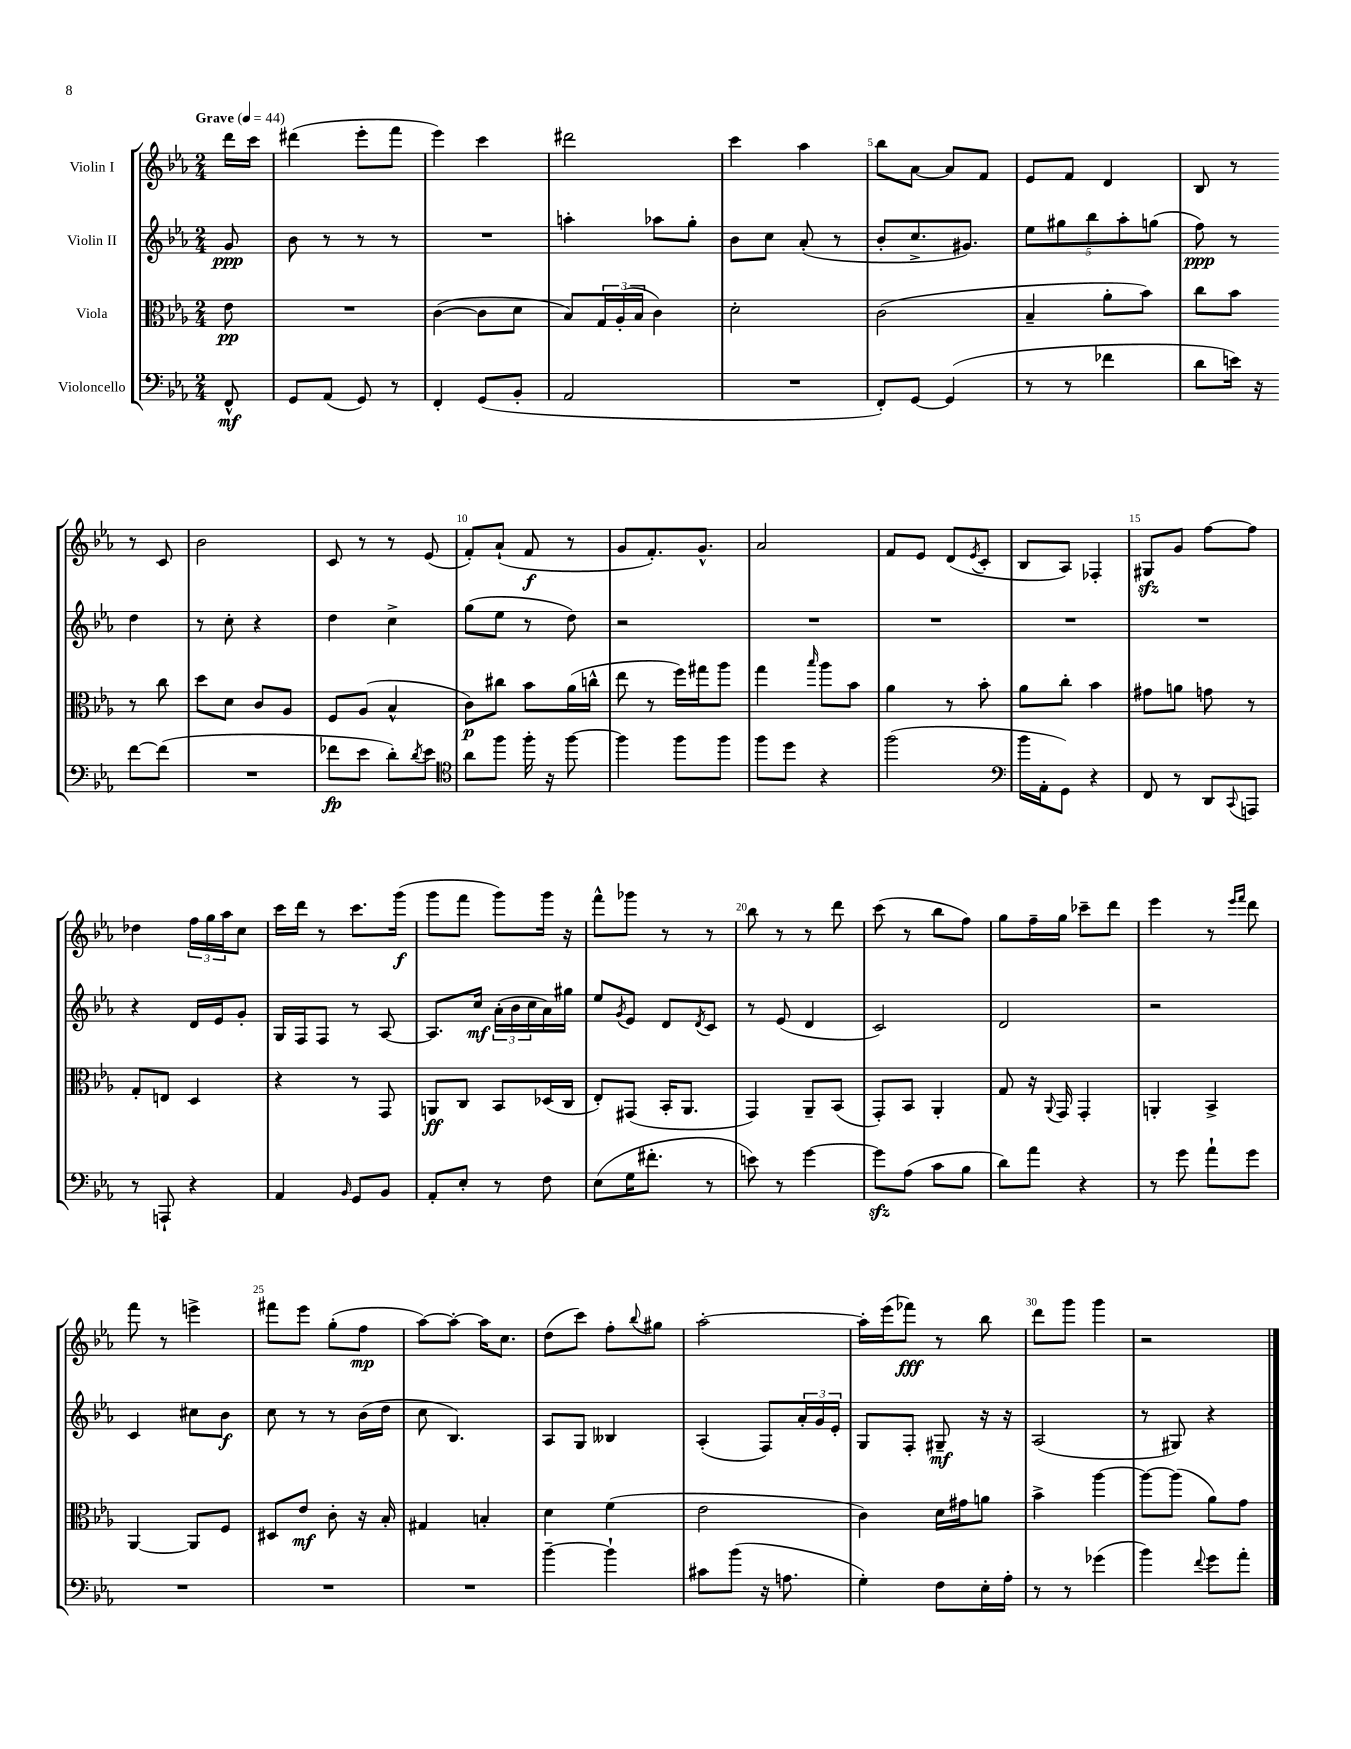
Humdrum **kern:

**kern	**kern	**kern	**kern
*staff4	*staff3	*staff2	*staff1
*clefF4	*clefC3	*clefG2	*clefG2
*k[b-e-a-]	*k[b-e-a-]	*k[b-e-a-]	*k[b-e-a-]
*M2/4	*M2/4	*M2/4	*M2/4
*MM44	*MM44	*MM44	*MM44
8FF^^	8e-	8g	16ddd
.	.	.	16ccc
=	=	=	=
8GG	2r	8b-	(4ddd#
(8AA-	.	8r	.
8GG)	.	8r	8eee-'
8r	.	8r	8fff
=	=	=	=
4FF'	([4c	2r	4eee-)
(8GG	8c]	.	4ccc
8BB-'	8d	.	.
=	=	=	=
2AA-	8B-)	4aa'	2ddd#
.	24G	.	.
.	(24A-'	.	.
.	24B-	.	.
.	4c)	8aa-	.
.	.	8gg'	.
=	=	=	=
2r	2d'	8b-	4ccc
.	.	8cc	.
.	.	(8a-'	4aa-
.	.	8r	.
=	=	=	=
8FF')	(2c	8b-'	8bb-
[8GG	.	8.cc^	[8a-
(4GG]	.	.	8a-]
.	.	8.g#)	.
.	.	.	8f
=	=	=	=
8r	4B-~	10ee-	8e-
.	.	10gg#	.
8r	.	.	8f
.	.	10bb-	.
4f-	8a-'	.	4d
.	.	10aa-'	.
.	8b-)	.	.
.	.	(10gg	.
=	=	=	=
8d	8cc	8ff)	8B-
16e)	8b-	8r	8r
16r	.	.	.
[8f	8r	4dd	8r
(8f]	8cc	.	8c
=	=	=	=
2r	8dd	8r	2b-
.	8d	8cc'	.
.	8c	4r	.
.	8A-	.	.
=	=	=	=
8f-	8F	4dd	8c
8e-	(8A-	.	8r
8d')	4B-^^	4cc^	8r
8qd	.	.	.
8e-	.	.	(8e-
=	=	=	=
*clefC4	*	*	*
8a-	8c)	(8gg	8f')
8ff	8cc#	8ee-	(8a-`
16ff'	8b-	8r	8f
16r	.	.	.
[8ff	(16a-	8dd)	8r
.	16cc^^	.	.
=	=	=	=
4ff]	8ee-	2r	8g
.	8r	.	8.f')
8ff	16ff)	.	.
.	16gg#	.	8.g^^
8ff	8aa-	.	.
=	=	=	=
8ff	4gg	2r	2a-
8dd	.	.	.
.	16qqbb-	.	.
4r	8aa-	.	.
.	8b-	.	.
=	=	=	=
(2ff	4a-	2r	8f
.	.	.	8e-
.	8r	.	(8d
.	.	.	8qe-
.	8b-'	.	8c'
=	=	=	=
*clefF4	*	*	*
16b-	8a-	2r	8B-
16AA-'	.	.	.
8GG)	8cc'	.	8A-)
4r	4b-	.	4F-'
=	=	=	=
8FF	8g#	2r	8G#
8r	8a	.	8g
8DD	8g	.	[8ff
8qqCC	.	.	.
8AAA	8r	.	8ff]
=	=	=	=
8r	8G'	4r	4dd-
8AAA`	8E	.	.
4r	4D	16d	24ff
.	.	.	24gg
.	.	16e-	.
.	.	.	24aa-
.	.	8g'	8cc
=	=	=	=
4AA-	4r	16G	16ccc
.	.	16F	16ddd
.	.	8F	8r
16qqBB-	.	.	.
8GG	8r	8r	8.ccc
8BB-	8GG	[8A-	.
.	.	.	(16ggg
=	=	=	=
8AA-'	8AA	8.A-]	8ggg
8E-'	8C	.	8fff
.	.	16cc	.
8r	8BB-	(24a-'	8ggg)
.	.	24b-	.
.	.	24cc	.
8F	(16D-	16a-)	16ggg
.	16C	16gg#	16r
=	=	=	=
(8E-	8E-')	8ee-	8fff^^
.	.	8qg	.
16G	(8GG#	8e-	8ggg-
8.f#'	.	.	.
.	16BB-'	8d	8r
.	8.AA-	.	.
.	.	8qd	.
8r	.	8c	8r
=	=	=	=
8e)	4GG)	8r	8bb-
8r	.	(8e-	8r
[4g	8AA-~	4d	8r
.	(8BB-	.	8ddd
=	=	=	=
8g]	8GG')	2c)	(8ccc
(8A-	8BB-	.	8r
8c	4AA-'	.	8bb-
8B-	.	.	8ff)
=	=	=	=
8d)	8G	2d	8gg
8a-	16r	.	16ff~
.	8qqAA-	.	.
.	16GG	.	16gg
4r	4GG'	.	8ccc-~
.	.	.	8ddd
=	=	=	=
8r	4AA'	2r	4eee-
8g	.	.	.
8a-`	4BB-^	.	8r
.	.	.	16qqeee-
.	.	.	16qqfff
8g	.	.	8ddd
=	=	=	=
2r	[4AA-	4c	8fff
.	.	.	8r
.	8AA-]	8cc#	4eee^
.	8F	8b-	.
=	=	=	=
2r	8D#	8cc	8fff#
.	8e-	8r	8eee-
.	8c'	8r	(8gg'
.	16r	(16b-	8ff
.	16B-'	16dd	.
=	=	=	=
2r	4G#	8cc	[8aa-)
.	.	4.B-)	8aa-'_
.	4B'	.	16aa-]
.	.	.	8.cc
=	=	=	=
[4b-~	4d	8A-	(8dd
.	.	8G	8ccc)
4b-`]	(4f	4B--	8ff'
.	.	.	8qqbb-
.	.	.	8gg#
=	=	=	=
8c#	2e-	(4A-'	[2aa-'
(8b-	.	.	.
16r	.	8F)	.
8.A	.	.	.
.	.	24a-'	.
.	.	24g	.
.	.	24e-'	.
=	=	=	=
4G')	4c)	8G	16aa-']
.	.	.	(16eee-
.	.	8F'	8fff-)
8F	16d	8G#~	8r
.	16g#	.	.
16E-'	8a	16r	8bb-
16A-'	.	16r	.
=	=	=	=
8r	4b-^	(2A-	8ddd
8r	.	.	8ggg
(4g-	[4aa-	.	4ggg
=	=	=	=
4b-)	8aa-_	8r	2r
.	(8aa-]	8G#)	.
8qqf	.	.	.
8g	8a-)	4r	.
8a-'	8g	.	.
==	==	==	==
*-	*-	*-	*-
